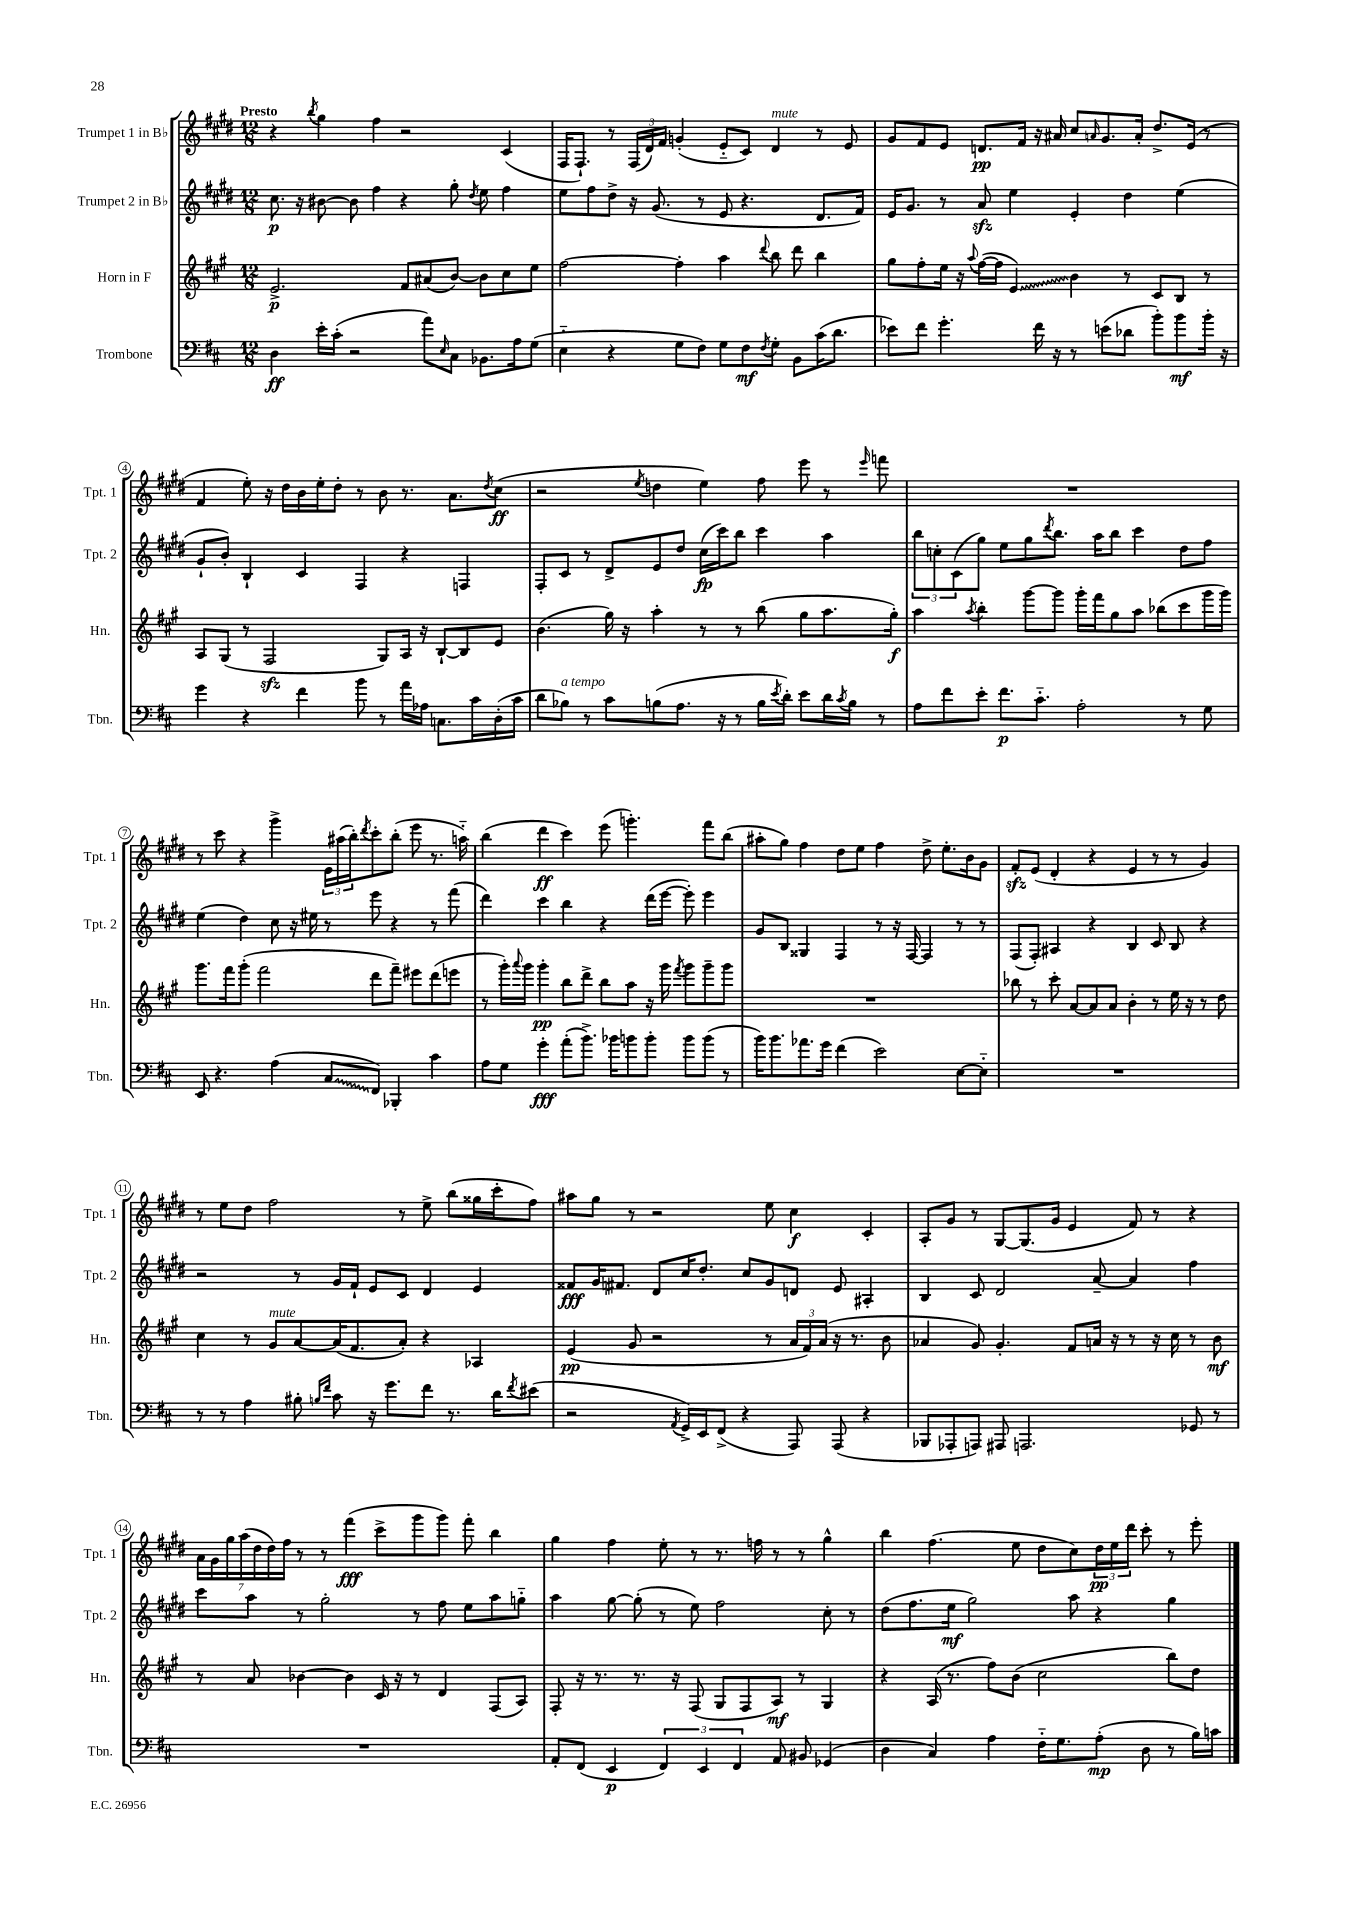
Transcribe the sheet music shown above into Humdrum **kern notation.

**kern	**kern	**kern	**kern
*staff4	*staff3	*staff2	*staff1
*clefF4	*clefG2	*clefG2	*clefG2
*k[f#c#]	*k[f#c#g#]	*k[f#c#g#d#]	*k[f#c#g#d#]
*M12/8	*M12/8	*M12/8	*M12/8
4D	2.e^	8.cc#	4r
.	.	16r	.
.	.	.	8qbb
16e'	.	[8b#	4gg#
(16c#'	.	.	.
2r	.	8b#]	.
.	.	4ff#	4ff#
.	8f#	4r	2r
8a)	(8a#	.	.
16qqE	.	.	.
8C#	[8b)	8gg#'	.
.	.	8qdd#	.
8.BB-	8b]	8ee	.
.	8cc#	4ff#	(4c#
16A	.	.	.
(8G	8ee	.	.
=	=	=	=
4E'~	[2ff#	8ee	16F#
.	.	.	8.F#`)
.	.	8ff#	.
4r	.	8dd#^	8r
.	.	16r	(24F#
.	.	.	24d#)
.	.	(8.g#	.
.	.	.	24f#
8G	4ff#']	.	(4g'
8F#)	.	8r	.
8G	4aa	8e	8e'~
8F#	.	4.r	8c#)
8qF#	8qqddd	.	.
8G'	8bb	.	4d#
8BB	8ddd	.	.
(16c#	4bb	8.d#	8r
8.d	.	.	.
.	.	.	8e
.	.	16f#)	.
=	=	=	=
8e-)	8gg#	16e	8g#
.	.	8.g#	.
8f#	8ff#'	.	8f#
4.g'	16ee	8r	8e
.	16r	.	.
.	8qqaa	.	.
.	([16ff#	8a	8.d
.	16ff#]	.	.
.	4e)	4ee	.
.	.	.	16f#
16f#	.	.	16r
16r	.	.	16a#
8r	4b	4e'	8cc#
.	.	.	16qqa
(8e	.	.	8.g#
8d-	8r	4dd#	.
.	.	.	16a'
8b')	8c#	.	8.dd#^
8b	8B	(4ee	.
.	.	.	(16e
16b'	8r	.	8r
16r	.	.	.
=	=	=	=
4g	8A	8g#`	4f#
.	(8G#	8b')	.
4r	8r	4B`	8ee')
.	2F#	.	16r
.	.	.	16dd#
4f#	.	4c#	16b
.	.	.	16ee'
.	.	.	8dd#'
8b	.	4F#	8r
8r	8G#)	.	8b
16a	16A	4r	8.r
16A-	16r	.	.
8.C	[8B`	.	.
.	.	.	8.a
.	8B]	4F	.
16c#	.	.	.
.	.	.	8qdd#
(16D'	8e	.	(8cc#
16c#	.	.	.
=	=	=	=
8d	(4.b	8F#'	2r
8B-)	.	8c#	.
8r	.	8r	.
8c#	16gg#)	8d#^	.
.	16r	.	.
.	.	.	8qee
(8B	4aa'	8e	4dd
8.A	.	8dd#	.
.	8r	(16cc#	4ee)
16r	.	16ccc#)	.
8r	8r	8bb	.
16B	(8bb	4ccc#	8ff#
8qe	.	.	.
16d')	.	.	.
8e	8gg#	.	8eee
16d	8.aa	4aa	8r
8qc#	.	.	.
16B	.	.	.
.	.	.	16qqeee
8r	.	.	8fff
.	16gg#')	.	.
=	=	=	=
8A	4aa	12bb	1.r
.	.	12cc'	.
8f#	.	.	.
.	.	(12c#	.
.	8qaa	.	.
8e'	4bb'	8gg#)	.
8.f#	.	8ee	.
.	[8ggg#	8gg#	.
8.c#'~	.	.	.
.	.	8qddd#	.
.	8ggg#]	8.bb	.
2A'	16ggg#'	.	.
.	16fff#	16aa	.
.	8gg#	8bb	.
.	8aa	4ccc#	.
.	(8bb-	.	.
8r	8ccc#	8dd#	.
8G	16ggg#	8ff#	.
.	16ggg#)	.	.
=	=	=	=
8EE	8.ggg#	(4ee	8r
4.r	.	.	8ccc#
.	16fff#	.	.
.	(8ggg#'	4dd#)	4r
.	2fff#	.	.
(4A	.	8cc#	4ggg#^
.	.	16r	.
.	.	16ee#	.
8C#	.	8r	24e
.	.	.	(24aa#
.	.	.	24bb')
.	.	.	8qddd#
8FF#)	8ddd	8eee	8ccc#'
4BBB-'	8fff#~)	4r	(8bb'
.	8eee#	.	8eee
4c#	(8ddd	8r	8.r
.	8eee	(8fff#	.
.	.	.	16aa'~)
=	=	=	=
8A	8r	4ddd#)	(4bb
8G	16ggg#')	.	.
.	8qqaaa	.	.
.	16ggg#	.	.
4g'	4ggg#'	4ccc#	4ddd#
(8a'	8bb	4bb	4ccc#)
8.b^)	8ddd^	.	.
.	8bb	4r	(8eee
16b-	.	.	.
8b	8aa	.	4.ggg')
8b'	16r	(16ddd#	.
.	16ggg#	[16eee	.
.	8qfff#	.	.
8b	8ggg#	8eee'])	.
(8b	8ggg#~	4eee	8fff#
8r	8ggg#	.	(8bb
=	=	=	=
16b)	1.r	8g#	8aa#'
8.b	.	.	.
.	.	8B	8gg#)
8.a-	.	4G##	4ff#
16g	.	.	.
(4f#	.	4F#	8dd#
.	.	.	8ee
2e)	.	8r	4ff#
.	.	16r	.
.	.	[16F#	.
.	.	4F#]	8dd#^
.	.	.	8.ee'
[8E	.	8r	.
.	.	.	16b
8E'~]	.	8r	8g#
=	=	=	=
1.r	8bb-	(8F#	8f#'
.	8r	8F#')	(8e
.	8ccc#'	4A#	4d#'
.	[8a	.	.
.	8a]	4r	4r
.	8a	.	.
.	4b'	4B	4e
.	8r	8c#	8r
.	16ee	8B	8r
.	16r	.	.
.	8r	4r	4g#)
.	8dd	.	.
=	=	=	=
8r	4cc#	2r	8r
8r	.	.	8ee
4A	8r	.	8dd#
.	8g#	.	2ff#
8B#'	[8a	8r	.
16qqB	.	.	.
16qqf#	.	.	.
8c#	(16a]	16g#	.
.	8.f#	16f#`	.
16r	.	8e	.
8.g	.	.	.
.	8a')	8c#	8r
8f#	4r	4d#	8ee^
8.r	.	.	(8bb
.	4A-	4e	16gg##
16d	.	.	16ccc#'
8qf#	.	.	.
(8e#	.	.	8ff#)
=	=	=	=
2r	(4e	8f##	8aa#
.	.	16g#	8gg#
.	.	8.f#	.
.	8g#	.	8r
.	2r	8d#	2r
8qAA	.	.	.
16GG^)	.	16cc#	.
16EE	.	8.dd#'	.
(8FF#^	.	.	.
4r	.	8cc#	.
.	8r	8g#	8ee
8AAA)	24a	8d	4cc#
.	24f#)	.	.
.	(24a	.	.
(8AAA	16r	8e	.
.	8.r	.	.
4r	.	4A#'	4c#'
.	8b	.	.
=	=	=	=
8BBB-	4a-	4B	8A'
8AAA-'	.	.	8g#
8AAA)	8g#)	8c#	8r
8AAA#	4.g#'	2d#	[8G#
2.AAA	.	.	(8.G#]
.	.	.	16g#
.	8f#	.	4e
.	16a	[8a~	.
.	16r	.	.
.	8r	4a]	8f#)
.	16r	.	8r
.	16cc#	.	.
8GG-	8r	4ff#	4r
8r	8b	.	.
=	=	=	=
1.r	8r	8ccc#	28a
.	.	.	28g#
.	.	.	28gg#
.	.	.	(28aa
.	8a	8aa	.
.	.	.	28dd#
.	.	.	28dd#)
.	.	.	28ff#
.	[4b-	8r	8r
.	.	2gg#'	8r
.	4b-]	.	(4fff#
.	16c#	.	8ccc#^
.	16r	.	.
.	8r	8r	8ggg#
.	4d	8ff#	8ggg#)
.	.	8ee	8fff#'
.	(8F#	8aa	4bb
.	8A)	8gg'~	.
=	=	=	=
8AA'	8F#'	4aa	4gg#
(8FF#	16r	.	.
.	8.r	.	.
4EE	.	[8gg#	4ff#
.	8.r	(8gg#']	.
6FF#)	.	8r	8ee'
.	16r	.	.
.	(8F#	8ee)	8r
6EE	.	.	.
.	8G#	2ff#	8.r
6FF#	.	.	.
.	8F#	.	.
.	.	.	16ff
8AA	8A)	.	8r
8BB#	8r	.	8r
(4GG-	4G#	8cc#'	4gg#^^
.	.	8r	.
=	=	=	=
4D	4r	(8dd#	4bb
.	.	8.ff#	.
4C#)	(16A	.	(4.ff#
.	8.r	16ee	.
.	.	2gg#)	.
4A	8ff#)	.	.
.	(8b	.	8ee
16F#'~	2cc#	.	8dd#
8.G	.	.	.
.	.	8aa	8cc#)
(8A'	.	4r	24dd#
.	.	.	24ee
.	.	.	24ddd#
8D	.	.	8ccc#'
8r	8bb)	4gg#	8r
16B)	8dd	.	8eee'
16c	.	.	.
==	==	==	==
*-	*-	*-	*-
